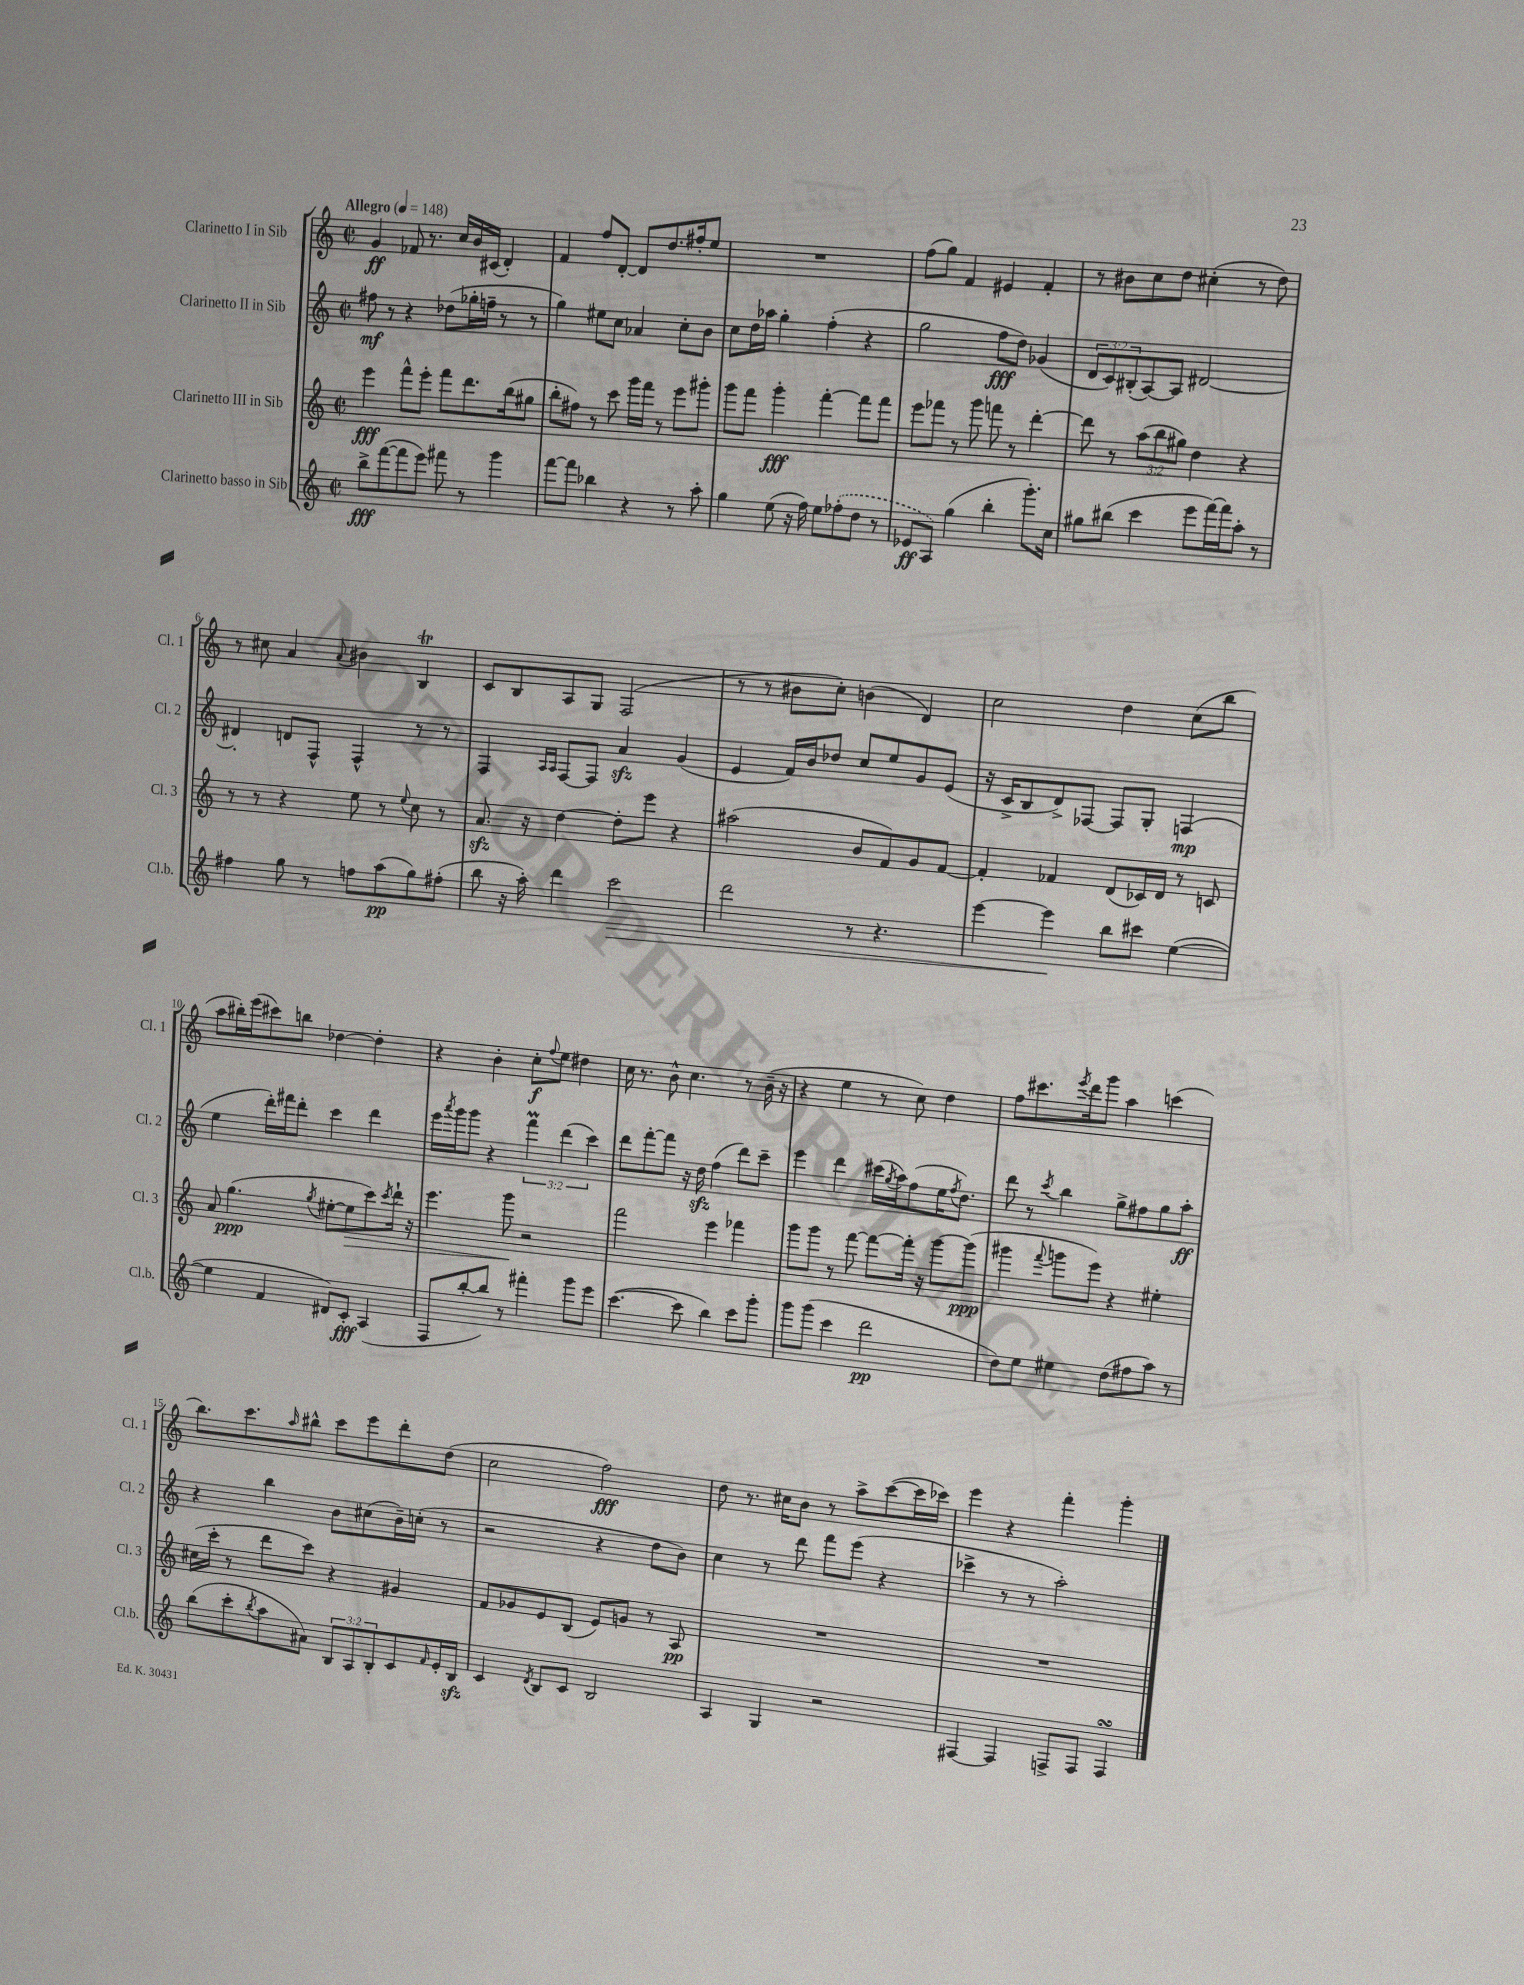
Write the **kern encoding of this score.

**kern	**kern	**kern	**kern
*staff4	*staff3	*staff2	*staff1
*clefG2	*clefG2	*clefG2	*clefG2
*k[]	*k[]	*k[]	*k[]
*M2/2	*M2/2	*M2/2	*M2/2
*met(c|)	*met(c|)	*met(c|)	*met(c|)
*MM148	*MM148	*MM148	*MM148
8bb^	4eee	8ff#	4g
([8fff	.	8r	.
8fff]	8fff^^	4r	8f-
8eee)	8eee'	.	8.r
8fff#	8fff	(8dd-	.
.	.	.	16cc
8r	8.ddd	16gg-'	16b
.	.	16ff~	(16c#
4ggg	.	8r	4d')
.	(16bb	.	.
.	8gg#	8r	.
=	=	=	=
[8fff	8bb'	4gg)	4f
8fff]	8ff#)	.	.
4bb-	8r	8ee#	8ff
.	8ccc	8cc	[8d'
4r	16ggg	4a-	8d]
.	16fff	.	.
.	8r	.	8.dd
8r	8eee	8cc'	.
.	.	.	16ff#'
8aa'	8ggg#'	8b	8ee
=	=	=	=
4gg	8ggg	8cc	1r
.	8fff	16dd	.
.	.	16aa-	.
(8ee	4ggg'	4gg'	.
16r	.	.	.
16ff)	.	.	.
8ee	[4fff'	(4ff'	.
(8ff-'	.	.	.
8dd	8fff]	4r	.
8r	8fff	.	.
=	=	=	=
8e-	8eee	2gg	(8ff
8A)	8fff-	.	8gg)
(4gg	8r	.	4f
.	8ggg	.	.
4bb'	8fff	8ff	4e#
.	8r	8dd)	.
8.ggg')	[4ddd'	(4g-	4f'
16cc	.	.	.
=	=	=	=
8gg#	8ddd]	12d	8r
.	.	12c)	.
(8bb#	8r	.	8b#
.	.	(12B#'	.
4ccc	(12aa	[8A)	8cc
.	12bb	.	.
.	.	8A]	8dd
.	12gg#)	.	.
8eee	4dd	[2d#	(4cc#'
[16fff)	.	.	.
16fff]	.	.	.
8aa'	4r	.	8r
8r	.	.	8dd)
=	=	=	=
4ff#	8r	4d#']	8r
.	8r	.	8cc#
8gg	4r	8d	4a
8r	.	8F^^	.
.	.	.	8qqa
8ff	8ee	4F^^	4b#
(8aa	8r	.	.
.	8qqee	.	.
8gg)	8cc	8r	4B
(8ff#'	8r	8r	.
=	=	=	=
8bb	8.a	4F	8c
16r	.	.	8B
16aa')	16r	.	.
.	.	16qqA	.
.	.	16qqA	.
4ddd	[4dd	[8F	8A
.	.	8F]	8G
2ccc	8dd']	4a	(2F
.	8eee	.	.
.	4r	(4g	.
=	=	=	=
2ddd	(2aa#	4e	8r
.	.	.	8r
.	.	16f)	8b#
.	.	16b	.
.	.	8dd-	8cc')
8r	8b	8cc	(4b
4.r	8f)	8ee	.
.	8g	8g	4d)
.	[8f	(8e	.
=	=	=	=
[4eee	4f']	16r	2cc
.	.	16c^	.
.	.	8B	.
4eee]	4f-	8d^)	.
.	.	[8F-	.
8bb	(8d	8F-]	4dd
8ccc#	16c-)	8G'	.
.	16d	.	.
([4ee	8r	(4F	(8cc
.	8c	.	8bb
=	=	=	=
4ee]	8a	4ee	8aa
.	(4.gg	.	16bb#')
.	.	.	(16eee
4f	.	16ddd')	8ccc#)
.	.	16fff#	.
.	.	8ddd'	8bb
.	8qgg	.	.
8d#)	[8ee#'	4ccc	[4dd-
8c'	8ee#]	.	.
(4A	8ccc)	4ddd	4dd-']
.	8qccc	.	.
.	16ddd`	.	.
.	16r	.	.
=	=	=	=
8F	4.eee	16eee	4r
.	.	8qaaa	.
.	.	16ggg	.
[8bb'	.	8ggg	.
8bb])	.	4r	4b'
8r	8ggg	.	.
4fff#'	2r	6fff	8cc'
.	.	.	8qqff
.	.	.	8ee
.	.	(6ddd	.
8ggg	.	.	4dd#
.	.	6ccc)	.
8eee	.	.	.
=	=	=	=
([4.ccc	2fff	8ddd	16cc
.	.	.	8.r
.	.	[8fff'	.
.	.	8fff]	8b^^
8ccc]	.	16r	4.cc
.	.	16dd	.
4bb)	4eee	(4ff	.
8ccc	4fff-	8ddd)	8r
8ggg'	.	8ccc~	(16b~
.	.	.	16r
=	=	=	=
8ggg	8ggg	4eee	4r
(8ggg	8ggg	.	.
4ccc	8r	4ddd	4ee
.	[8fff	.	.
2ddd	8fff_	(16ccc#	8r
.	.	8qgg	.
.	.	16aa)	.
.	16fff']	(8ff	8cc)
.	16r	.	.
.	[8ggg	16ee	4dd
.	.	8qff	.
.	.	8.dd)	.
.	(8ggg]	.	.
=	=	=	=
8dd)	4ggg#	8ddd	8ff
8ee	.	8r	8.ccc#
.	8qqfff	8qccc	.
4ee#	8ggg	4bb	.
.	.	.	8qeee
.	.	.	16ddd
.	8eee)	.	8ggg
(8dd	4r	8gg^	4aa
8ff#	.	8ff#	.
8aa)	4ee#'	8gg	(4ccc
8r	.	8aa'	.
=	=	=	=
(8bb	(16cc#	4r	8.bb)
.	16ccc'	.	.
8ccc'	8r	.	.
.	.	.	8.ccc
8qbb	.	.	.
8aa	8ddd	4bb	.
.	.	.	16qqaa
8a#)	8ccc)	.	8bb#^^
12B	4r	8b	8ccc
12A	.	.	.
.	.	(8cc#	8eee
12B'	.	.	.
8c	4g#	16b~)	8ddd'
.	.	(16cc'	.
16qqf	.	.	.
16e'	.	8r	(8dd
16B	.	.	.
=	=	=	=
4c	8f	2r	2cc
.	8g-	.	.
8qd	.	.	.
8B	8e	.	.
8c	(8B	.	.
2B	8e)	4r	2ff)
.	8g	.	.
.	8r	8dd	.
.	8A	8b)	.
=	=	=	=
4A	1r	4cc	8dd
.	.	.	8.r
4G	.	8r	.
.	.	.	16cc#
.	.	8ddd	8b
2r	.	8fff	8r
.	.	(8eee	8aa^
.	.	4r	([8ccc
.	.	.	16ccc]
.	.	.	16ccc-)
=	=	=	=
[4F#	1r	4ccc-^	4eee
4F#]	.	8r	4r
.	.	8r	.
8F^	.	2aa')	4fff'
8F	.	.	.
4F	.	.	4ggg'
==	==	==	==
*-	*-	*-	*-
